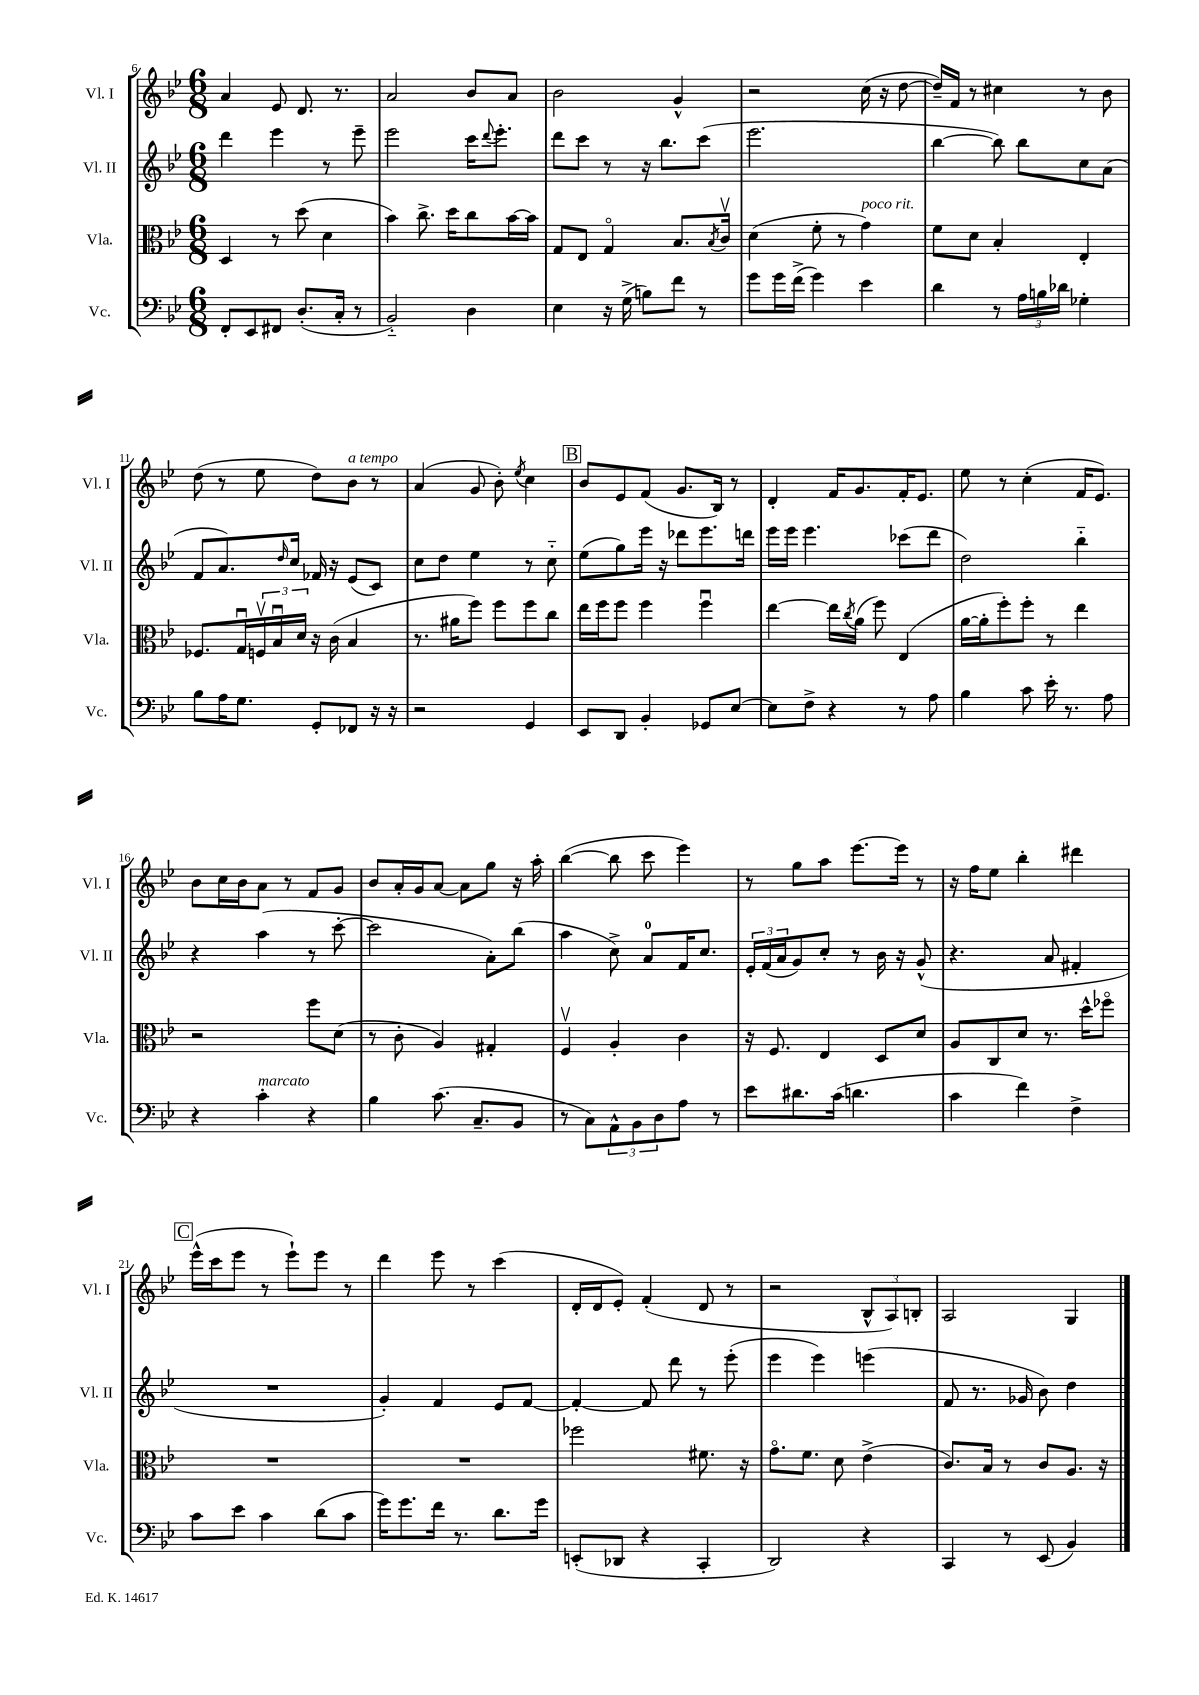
<<
\new StaffGroup <<
\new Staff = "s0" \with { instrumentName = "Vl. I" shortInstrumentName = "Vl. I" } {
    \clef treble \key bes \major \numericTimeSignature \time 6/8
    a'4 ees'8 d'8. r8. |
    a'2 bes'8 a'8 |
    bes'2 g'4-^ |
    r2 c''16( r16 d''8~ |
    d''16--) f'16 r8 cis''4 r8 bes'8 |
    d''8( r8 ees''8 d''8) bes'8^\markup { \italic "a tempo" } r8 |
    a'4( g'8 bes'8-.) \acciaccatura { ees''8 } c''4 |
    \mark \markup { \box "B" } bes'8 ees'8 f'8( g'8. bes16) r8 |
    d'4-. f'16 g'8. f'16-. ees'8. |
    ees''8 r8 c''4-.( f'16 ees'8.) |
    bes'8 c''16 bes'16 a'8 r8 f'8 g'8 |
    bes'8 a'16-. g'16 a'8~ a'8 g''8 r16 a''16-. |
    bes''4~( bes''8 c'''8 ees'''4) |
    r8 g''8 a''8 ees'''8.~ ees'''16 r8 |
    r16 f''16 ees''8 bes''4-. dis'''4 |
    \mark \markup { \box "C" } ees'''16-^( c'''16 ees'''8 r8 ees'''8-!) ees'''8 r8 |
    d'''4 ees'''8 r8 c'''4( |
    d'16-. d'16 ees'8-.) f'4-.( d'8 r8 |
    r2 \tuplet 3/2 { bes8-^ a8) b8-. } |
    a2 g4 \bar "|." |
}
\new Staff = "s1" \with { instrumentName = "Vl. II" shortInstrumentName = "Vl. II" } {
    \clef treble \key bes \major \numericTimeSignature \time 6/8
    d'''4 ees'''4 r8 ees'''8-- |
    ees'''2 c'''16 \appoggiatura { d'''8 } ees'''8.-. |
    d'''8 c'''8 r8 r16 bes''8. c'''8( |
    ees'''2. |
    bes''4~ bes''8) bes''8 c''8 a'8( |
    f'8 a'8.) \grace { d''16 } c''16 fes'16 r16 ees'8( c'8) |
    c''8 d''8 ees''4 r8 c''8-_ |
    \mark \markup { \box "B" } ees''8( g''8) ees'''16 r16 des'''8 ees'''8. d'''16 |
    ees'''16 ees'''16 ees'''4. ces'''8( d'''8 |
    d''2) bes''4-_ |
    r4 a''4( r8 c'''8~-. |
    c'''2 a'8-.) bes''8( |
    a''4 c''8->) a'8-0 f'16 c''8. |
    \tuplet 3/2 { ees'16-. f'16( a'16 } g'8) c''8-. r8 bes'16 r16 g'8-^( |
    r4. a'8 fis'4-. |
    \mark \markup { \box "C" } R2. |
    g'4-.) f'4 ees'8 f'8~ |
    f'4~-. f'8 d'''8 r8 ees'''8-.( |
    ees'''4 ees'''4) e'''4( |
    f'8 r8. ges'16 bes'8) d''4 \bar "|." |
}
\new Staff = "s2" \with { instrumentName = "Vla." shortInstrumentName = "Vla." } {
    \clef alto \key bes \major \numericTimeSignature \time 6/8
    d4 r8 d''8( d'4 |
    bes'4) c''8.-> d''16 c''8 bes'16~ bes'16 |
    g8 ees8 g4\flageolet bes8. \acciaccatura { bes8 } c'16\upbow |
    d'4( f'8-. r8 g'4^\markup { \italic "poco rit." }) |
    f'8 d'8 bes4-. ees4-. |
    fes8. g16\downbow \tuplet 3/2 { f16\upbow bes16\downbow d'16 } r16 c'16( bes4 |
    r8. ais'16 f''8) f''8 f''8 c''8 |
    \mark \markup { \box "B" } ees''16 f''16 f''8 f''4 f''4\downbow |
    ees''4~ ees''16 \acciaccatura { c''8 } a'16( f''8) ees4( |
    a'16~ a'16-. f''8-.) f''8-. r8 ees''4 |
    r2 f''8 d'8( |
    r8 c'8-. a4) gis4-. |
    f4\upbow a4-. c'4 |
    r16 f8. ees4 d8 d'8 |
    a8 c8 d'8 r8. d''16-^ fes''8\flageolet |
    \mark \markup { \box "C" } R2. |
    R2. |
    fes''2 fis'8. r16 |
    g'8.\flageolet f'8. d'8 ees'4->( |
    c'8.) bes16 r8 c'8 a8. r16 \bar "|." |
}
\new Staff = "s3" \with { instrumentName = "Vc." shortInstrumentName = "Vc." } {
    \clef bass \key bes \major \numericTimeSignature \time 6/8
    f,8-. ees,8 fis,8 d8.-.( c16-. r8 |
    bes,2-_) d4 |
    ees4 r16 g16->( b8) f'8 r8 |
    g'8 g'16 f'16->( g'4) ees'4 |
    d'4 r8 \tuplet 3/2 { a16 b16 des'16 } ges4-. |
    bes8 a16 g8. g,8-. fes,8 r16 r16 |
    r2 g,4 |
    \mark \markup { \box "B" } ees,8 d,8 bes,4-. ges,8 ees8~ |
    ees8 f8-> r4 r8 a8 |
    bes4 c'8 ees'16-. r8. a8 |
    r4 c'4-.^\markup { \italic "marcato" } r4 |
    bes4 c'8.( c8.-- bes,8 |
    r8 c8) \tuplet 3/2 { a,8-^ bes,8 d8 } a8 r8 |
    ees'8 dis'8. c'16( d'4. |
    c'4 f'4) f4-> |
    \mark \markup { \box "C" } c'8 ees'8 c'4 d'8( c'8 |
    g'16) g'8. f'16 r8. d'8. g'16 |
    e,8-.( des,8 r4 c,4-. |
    d,2) r4 |
    c,4 r8 ees,8( bes,4) \bar "|." |
}
>>
>>
\layout { \context { \Score currentBarNumber = #6 } }
